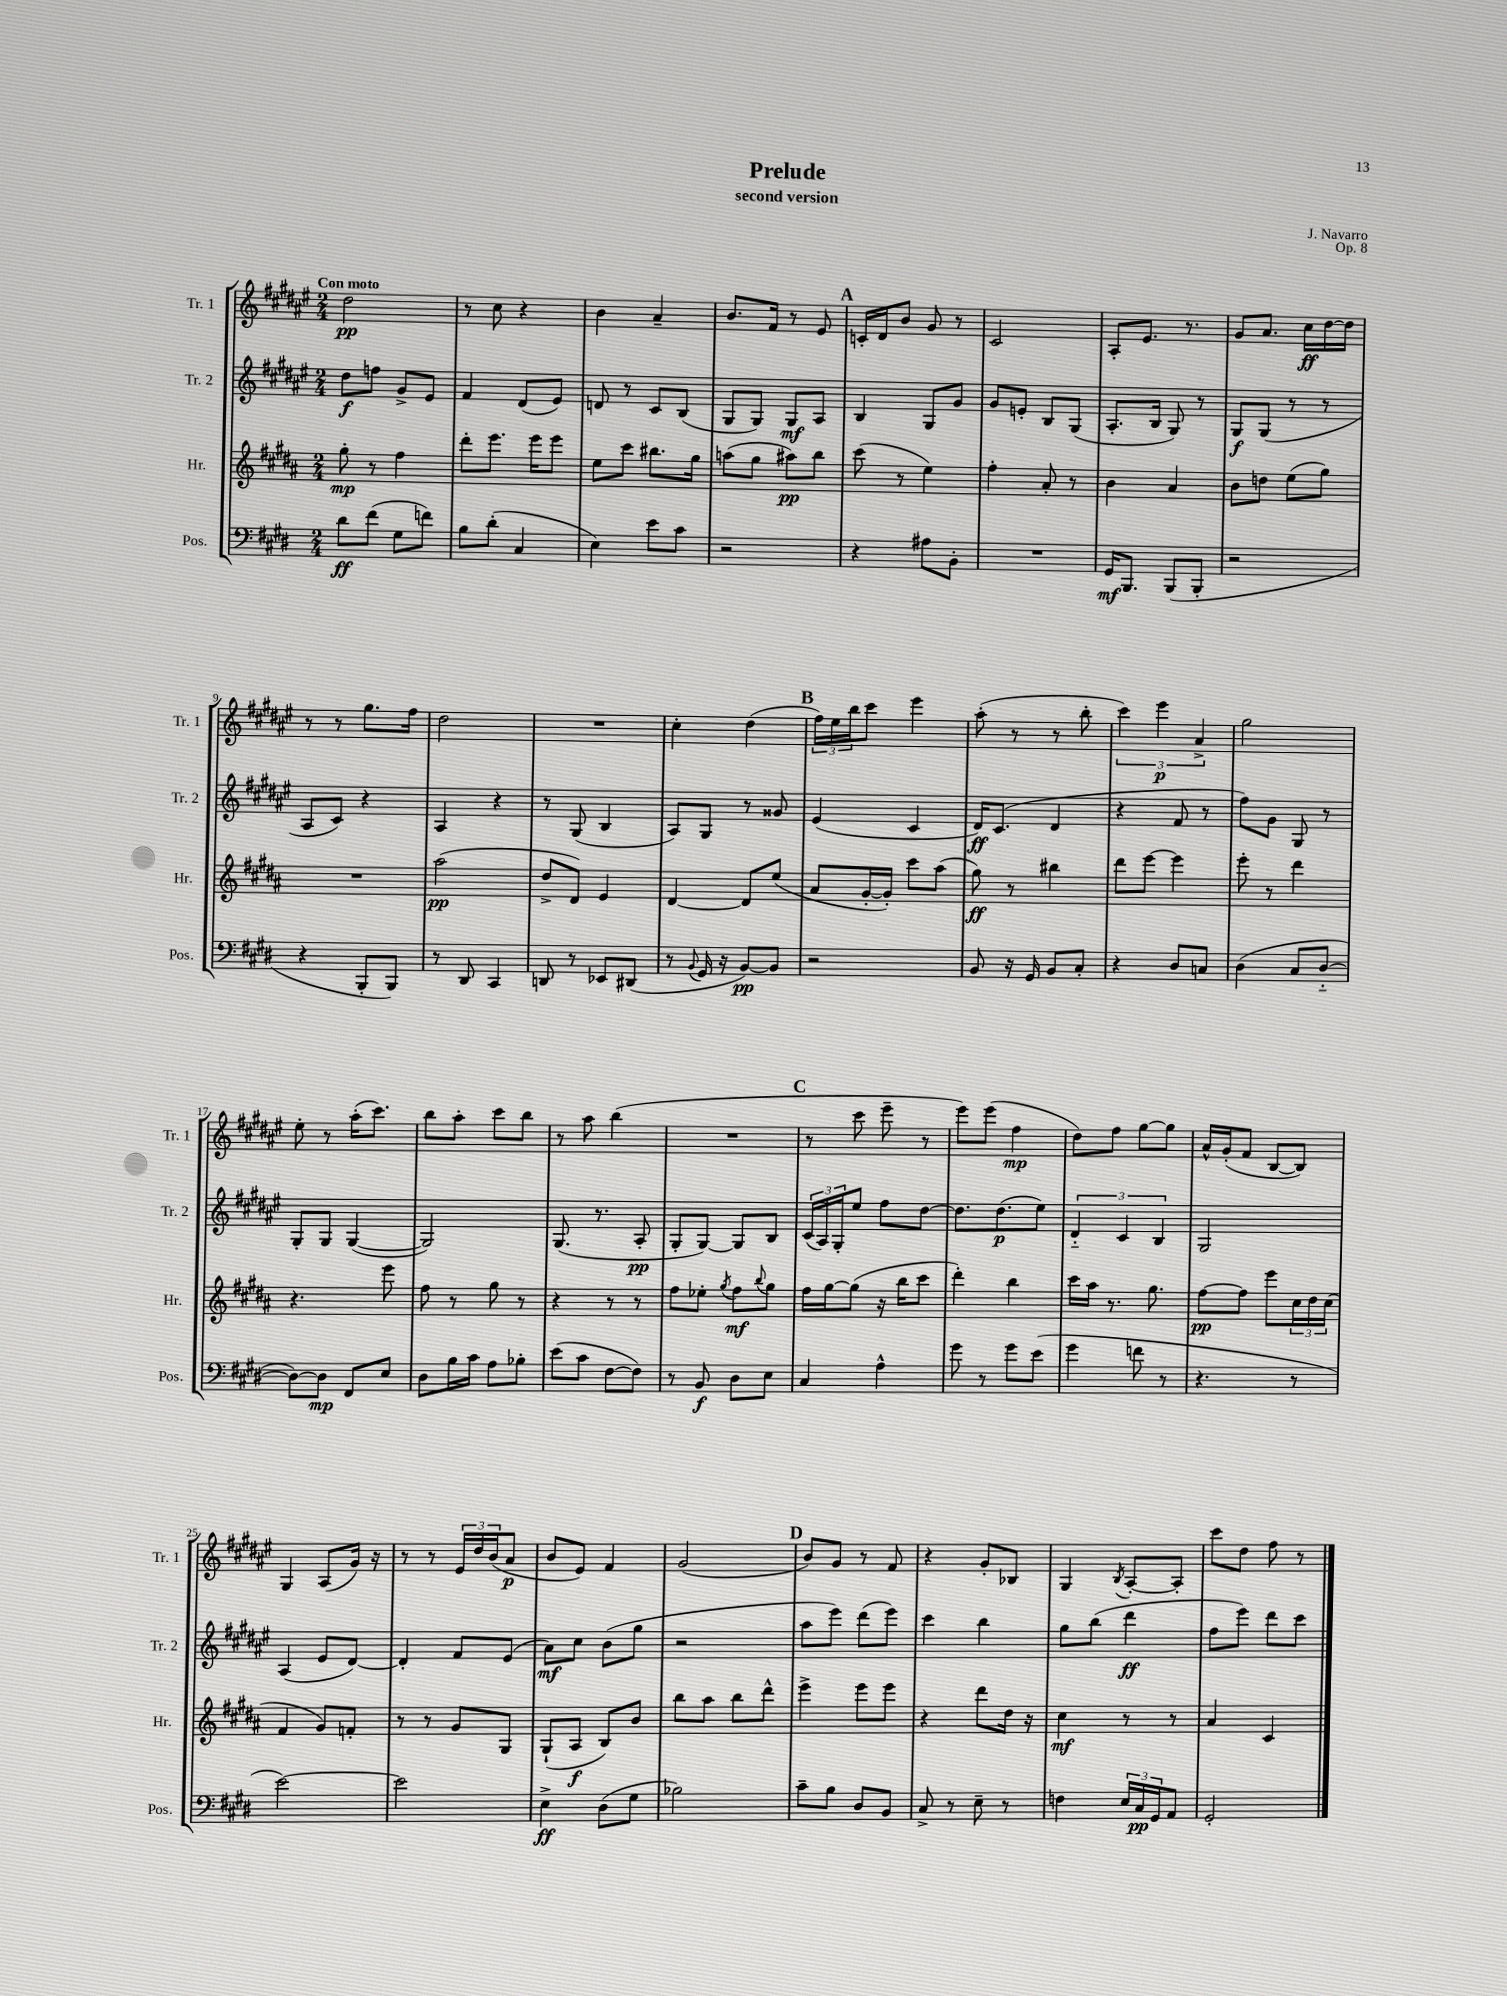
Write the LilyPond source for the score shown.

\header { title = "Prelude" composer = "J. Navarro" subtitle = "second version" opus = "Op. 8" }
<<
\new StaffGroup <<
\new Staff = "s0" \with { instrumentName = "Tr. 1" shortInstrumentName = "Tr. 1" } {
    \clef treble \key fis \major \numericTimeSignature \time 2/4 \tempo "Con moto"
    dis''2\pp |
    r8 cis''8 r4 |
    b'4 ais'4-- |
    b'8. fis'16 r8 eis'8 |
    \mark \markup { \bold "A" } c'16-. dis'16 b'8 gis'8 r8 |
    cis'2 |
    ais8-. eis'8. r8. |
    gis'8 ais'8. cis''16\ff dis''16~ dis''16 |
    r8 r8 gis''8. fis''16 |
    dis''2 |
    R2 |
    cis''4-. dis''4( |
    \mark \markup { \bold "B" } \tuplet 3/2 { fis''16) eis''16 b''16 } cis'''8 eis'''4 |
    ais''8-.( r8 r8 b''8-. |
    \tuplet 3/2 { cis'''4) eis'''4\p ais'4-> } |
    gis''2 |
    eis''8-. r8 ais''16-.( cis'''8.) |
    b''8 ais''8-. cis'''8 b''8 |
    r8 ais''8 b''4( |
    R2 |
    \mark \markup { \bold "C" } r8 cis'''8 eis'''8-- r8 |
    eis'''8) eis'''8( fis''4\mp |
    dis''8) fis''8 gis''8~ gis''8 |
    ais'16-^ gis'16-.( fis'8 b8~ b8) |
    gis4 ais8( gis'16) r16 |
    r8 r8 \tuplet 3/2 { eis'16 dis''16 b'16( } ais'8\p |
    b'8 eis'8) fis'4 |
    gis'2( |
    \mark \markup { \bold "D" } b'8) gis'8 r8 fis'8 |
    r4 gis'8-. bes8 |
    gis4 \acciaccatura { b8 } ais8~-. ais8-. |
    cis'''8 dis''8 fis''8 r8 \bar "|." |
}
\new Staff = "s1" \with { instrumentName = "Tr. 2" shortInstrumentName = "Tr. 2" } {
    \clef treble \key fis \major \numericTimeSignature \time 2/4
    dis''8\f f''8 gis'8-> eis'8 |
    fis'4 dis'8( eis'8) |
    d'8 r8 cis'8 b8( |
    gis8 gis8) gis8\mf ais8 |
    \mark \markup { \bold "A" } b4 gis8 gis'8 |
    gis'8 e'8-. b8 gis8( |
    ais8.-. b16 gis8) r8 |
    gis8\f gis8( r8 r8 |
    ais8 cis'8) r4 |
    ais4 r4 |
    r8 gis8( b4 |
    ais8) gis8 r8 gisis'8 |
    \mark \markup { \bold "B" } eis'4( cis'4 |
    dis'16\ff) cis'8.( dis'4 |
    r4 fis'8 r8 |
    fis''8) gis'8 gis8 r8 |
    gis8-. gis8 gis4~( |
    gis2) |
    gis8.( r8. ais8-.\pp |
    gis8-. gis8~) gis8 b8 |
    \mark \markup { \bold "C" } \tuplet 3/2 { cis'16( ais16) gis16-. } eis''8 fis''8 dis''8~ |
    dis''8. dis''8.\p( eis''8) |
    \tuplet 3/2 { dis'4-_ cis'4 b4 } |
    gis2 |
    ais4( eis'8 dis'8~) |
    dis'4-. fis'8 eis'8( |
    ais'8\mf) cis''8 b'8( gis''8 |
    r2 |
    \mark \markup { \bold "D" } ais''8 eis'''8) dis'''8( eis'''8) |
    cis'''4 b''4 |
    gis''8 b''8( dis'''4\ff |
    fis''8 eis'''8) dis'''8 cis'''8 \bar "|." |
}
\new Staff = "s2" \with { instrumentName = "Hr." shortInstrumentName = "Hr." } {
    \clef treble \key b \major \numericTimeSignature \time 2/4
    gis''8-.\mp r8 fis''4 |
    dis'''8-. e'''8. e'''16 e'''8 |
    e''8 cis'''8 bis''8. gis''16 |
    a''8( gis''8 ais''8\pp) b''8 |
    \mark \markup { \bold "A" } cis'''8( r8 e''4) |
    fis''4-. ais'8-. r8 |
    b'4 ais'4 |
    b'8 d''8 e''8( gis''8) |
    R2 |
    ais''2\pp( |
    dis''8-> dis'8) e'4 |
    dis'4~ dis'8 e''8( |
    \mark \markup { \bold "B" } ais'8 gis'16~-. gis'16-.) cis'''8 ais''8( |
    gis''8\ff) r8 bis''4 |
    dis'''8 e'''8~ e'''4 |
    e'''8-. r8 dis'''4 |
    r4. e'''8 |
    fis''8 r8 gis''8 r8 |
    r4 r8 r8 |
    fis''8 ees''8-. \acciaccatura { gis''8 } fis''8\mf \appoggiatura { b''8 } gis''8 |
    \mark \markup { \bold "C" } fis''16 gis''16~ gis''8( r16 b''16 cis'''8 |
    dis'''4-.) b''4 |
    cis'''16 ais''16 r8. gis''8. |
    fis''8~\pp fis''8 e'''8 \tuplet 3/2 { cis''16 dis''16 cis''16( } |
    fis'4 gis'8) f'8-. |
    r8 r8 gis'8 gis8 |
    gis8-!( ais8\f b8) b'8 |
    b''8 ais''8 b''8 dis'''8-^ |
    \mark \markup { \bold "D" } e'''4-> e'''8 e'''8 |
    r4 dis'''8 dis''16 r16 |
    cis''4\mf r8 r8 |
    ais'4 cis'4 \bar "|." |
}
\new Staff = "s3" \with { instrumentName = "Pos." shortInstrumentName = "Pos." } {
    \clef bass \key e \major \numericTimeSignature \time 2/4
    dis'8\ff fis'8( gis8 f'8) |
    b8 dis'8-.( cis4 |
    e4) e'8 cis'8 |
    r2 |
    \mark \markup { \bold "A" } r4 ais8 b,8-. |
    R2 |
    gis,16\mf b,,8. b,,8( b,,8-. |
    r2 |
    r4 b,,8-. b,,8) |
    r8 dis,8 cis,4 |
    d,8 r8 ees,8 dis,8( |
    r8 \appoggiatura { b,8 } gis,16 r16 b,8~\pp) b,8 |
    \mark \markup { \bold "B" } r2 |
    b,8 r16 gis,16 b,8 cis8-. |
    r4 dis8 c8 |
    dis4( cis8 dis8~-_ |
    dis8~) dis8\mp fis,8 e8 |
    dis8 b16 cis'16 a8 bes8-. |
    e'8( cis'8 fis8~ fis8) |
    r8 b,8\f dis8 e8 |
    \mark \markup { \bold "C" } cis4 a4-^ |
    gis'8 r8 gis'8 e'8( |
    gis'4 f'8 r8 |
    r4. r8 |
    e'2~) |
    e'2 |
    e4->\ff dis8( gis8 |
    bes2) |
    \mark \markup { \bold "D" } cis'8-- b8 dis8 b,8 |
    cis8-> r8 e8-- r8 |
    f4 \tuplet 3/2 { e16 cis16\pp gis,16 } a,8 |
    gis,2-. \bar "|." |
}
>>
>>
